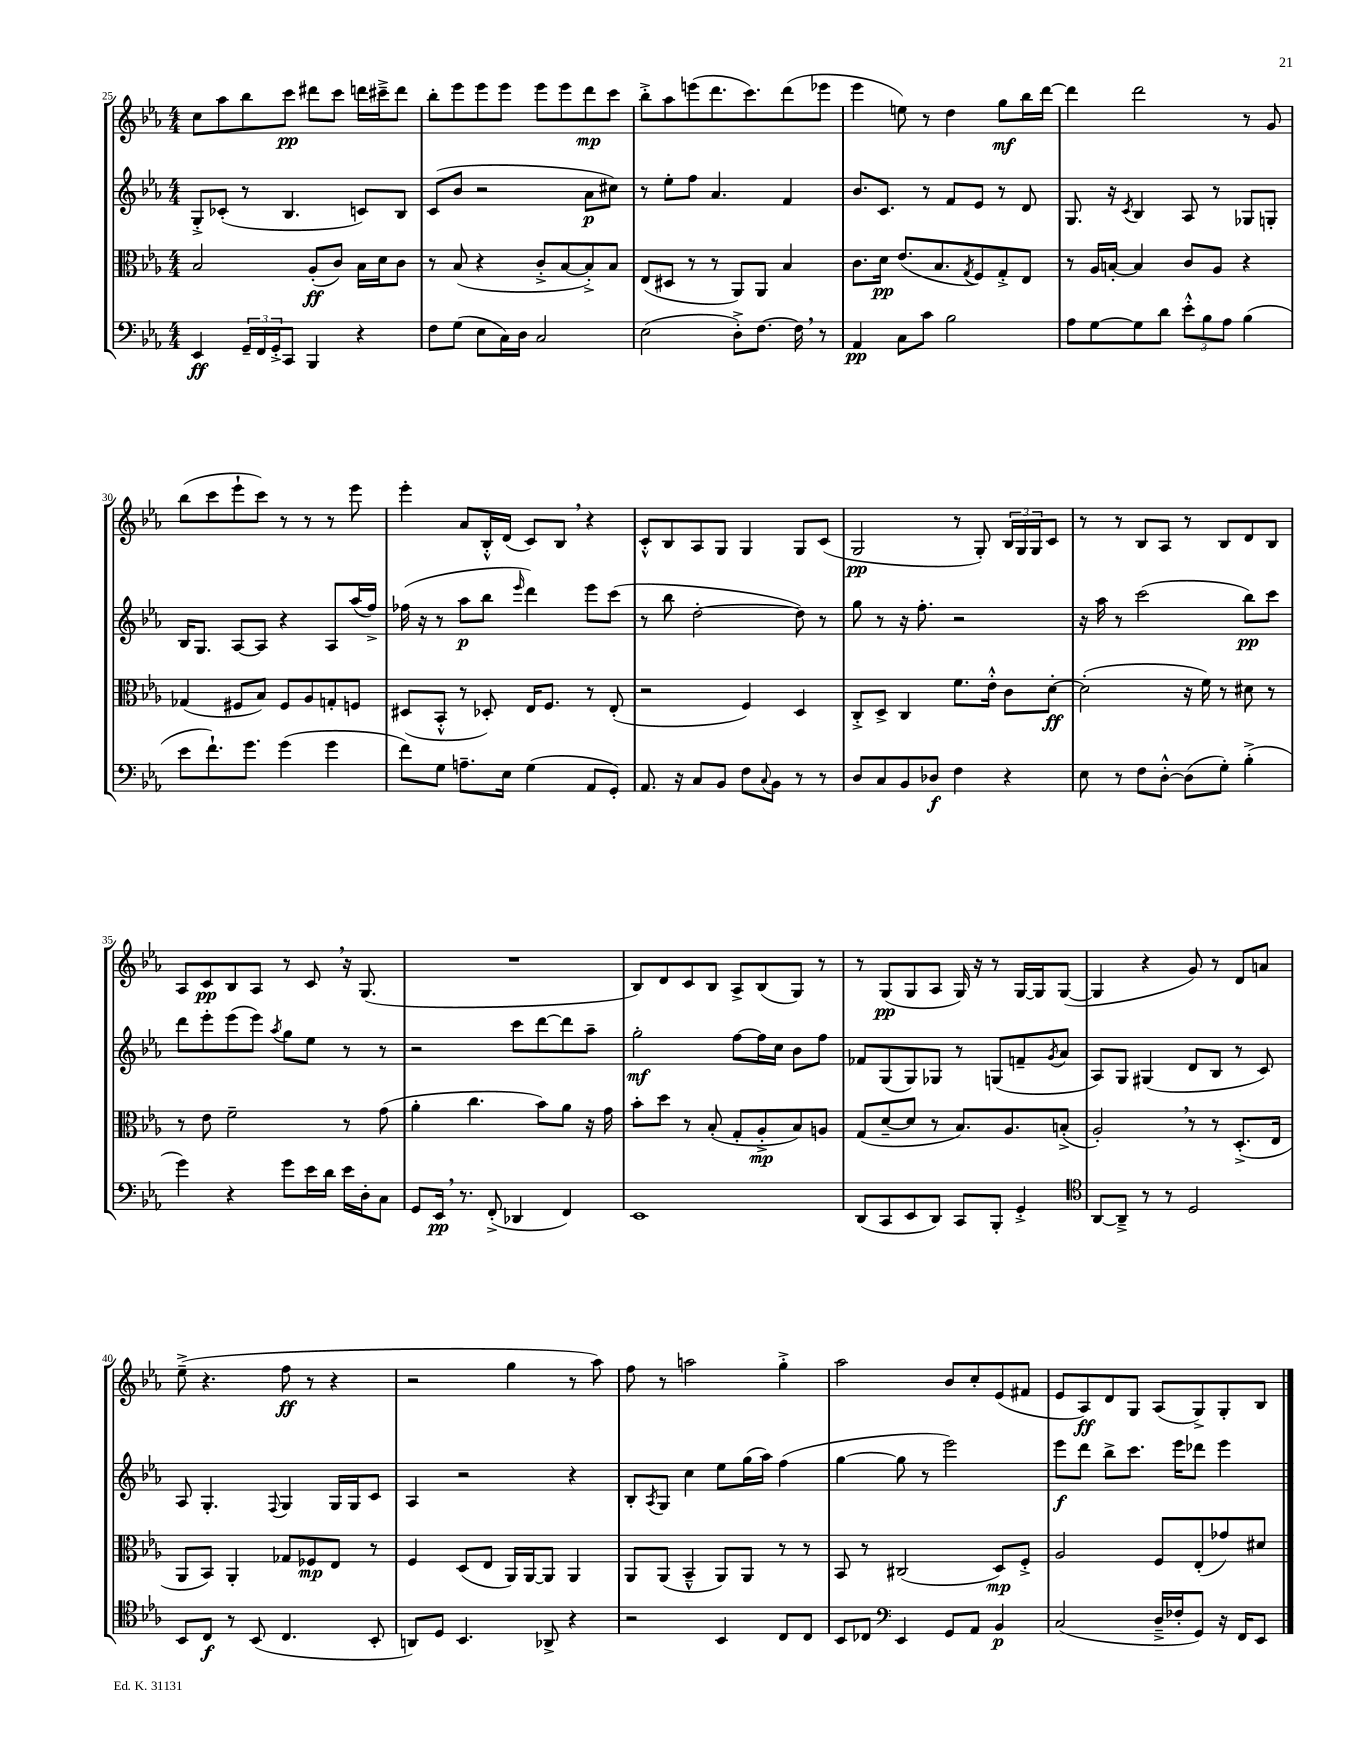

**kern	**kern	**kern	**kern
*staff4	*staff3	*staff2	*staff1
*clefF4	*clefC3	*clefG2	*clefG2
*k[b-e-a-]	*k[b-e-a-]	*k[b-e-a-]	*k[b-e-a-]
*M4/4	*M4/4	*M4/4	*M4/4
4EE-	2B-	8G'^	8cc
.	.	(8c-'	8aa-
24GG~	.	8r	8bb-
24FF	.	.	.
24GG'^	.	.	.
8CC	.	4.B-	8ccc
4BBB-	(8A-'	.	8ddd#
.	8c)	.	8ccc
4r	16B-	8c)	16ddd
.	16d	.	16ccc#~^
.	8c	8B-	8ddd
=	=	=	=
8F	8r	(8c	8bb-'
(8G	(8B-	8b-	8eee-
8E-	4r	2r	8eee-
16C)	.	.	8eee-
16D	.	.	.
2C	8c'^	.	8eee-
.	[8B-	.	8eee-
.	8B-'^])	8a-	8ddd
.	8B-	8cc#)	8ccc
=	=	=	=
(2E-	(8E-	8r	8bb-'^
.	8D#	8ee-'	8aa-
.	8r	8ff	(8eee
.	8r	4.a-	8.ddd
8D'^)	8AA-)	.	.
.	.	.	8.ccc)
[8.F	8AA-	.	.
.	4B-	4f	(8ddd
16F]	.	.	.
8r	.	.	8eee-
=	=	=	=
4AA-	8.c	8.b-	4eee-
.	16d	8.c	.
8C	(8.e-	.	8ee)
8c	.	8r	8r
.	8.B-	.	.
2B-	.	8f	4dd
.	8qG	.	.
.	8F)	8e-	.
.	8G'^	8r	8gg
.	8E-	8d	16bb-
.	.	.	[16ddd
=	=	=	=
8A-	8r	8.G	4ddd]
[8G	16A-	.	.
.	[16B'	16r	.
.	.	8qc	.
8G]	4B]	4B-	2ddd
8d	.	.	.
12e-'^^	8c	8A-	.
12B-	.	.	.
.	8A-	8r	.
12A-	.	.	.
(4B-	4r	8G-	8r
.	.	8G'	8g
=	=	=	=
8e-	(4G-	16B-	(8bb-
.	.	8.G	.
8.f`)	.	.	8ccc
.	8F#	[8A-	8eee-`
8.g	.	.	.
.	8B-)	8A-]	8ccc)
(4g	8F#	4r	8r
.	8A-	.	8r
4g	8G'	8A-	8r
.	8F	(16aa-	8eee-
.	.	16ff^)	.
=	=	=	=
8f)	(8D#	(16ff-	4eee-'
.	.	16r	.
8G	8BB-'^^	8r	.
8.A~	8r	8aa-	8a-
.	8D-')	8bb-	16B-'^^
16E-	.	.	(16d
.	.	16qqeee-	.
(4G	16E-	4ddd)	8c)
.	8.F	.	.
.	.	.	8B-
8AA-	8r	8eee-	4r
8GG')	(8E-'	(8ccc	.
=	=	=	=
8.AA-	2r	8r	8c'^^
.	.	8bb-	8B-
16r	.	.	.
8C	.	[2dd'	8A-
8BB-	.	.	8G
8F	4F)	.	4G
8qqC	.	.	.
8BB-	.	.	.
8r	4D	8dd])	8G
8r	.	8r	(8c
=	=	=	=
8D	8C'^	8gg	2G
8C	8D^	8r	.
8BB-	4C	16r	.
.	.	8.ff'	.
8D-	.	.	.
4F	8.f	2r	8r
.	.	.	8G')
.	16e-'^^	.	.
4r	8c	.	24B-
.	.	.	24G
.	.	.	24G
.	[8d'	.	8c
=	=	=	=
8E-	(2d']	16r	8r
.	.	16aa-	.
8r	.	8r	8r
8F	.	(2ccc	8B-
[8D'^^	.	.	8A-
(8D]	16r	.	8r
.	16f)	.	.
8G')	8r	.	8B-
(4B-'^	8d#	8bb-)	8d
.	8r	8ccc	8B-
=	=	=	=
4g)	8r	8ddd	8A-
.	8e-	8eee-'	8c
4r	2f~	(8eee-	8B-
.	.	8eee-)	8A-
.	.	8qaa-	.
8g	.	8gg	8r
16e-	.	8ee-	8c
16d	.	.	.
16e-	8r	8r	16r
16D'	.	.	(8.G
8C	(8g	8r	.
=	=	=	=
8GG	4a-'	2r	1r
16EE-	.	.	.
8.r	.	.	.
.	4.cc	.	.
(8FF'^	.	.	.
4DD-	.	8ccc	.
.	8b-)	[8ddd	.
4FF)	8a-	8ddd]	.
.	16r	8aa-~	.
.	16g	.	.
=	=	=	=
1EE-	8b-'	2gg'	8B-)
.	8dd	.	8d
.	8r	.	8c
.	(8B-'	.	8B-
.	8G'	[8ff	8A-^
.	8A-'^	16ff]	(8B-
.	.	16cc	.
.	8B-)	8b-	8G)
.	8A	8ff	8r
=	=	=	=
(8DD	(8G	8f-	8r
8CC	[8d~	(8G	(8G
8EE-	8d]	8G)	8G
8DD)	8r	8G-	8A-
8CC	8.B-)	8r	16G)
.	.	.	16r
8BBB-'	.	(8G	8r
.	8.A-	.	.
4GG'^	.	8f~	[16G
.	.	.	16G]
.	.	8qg	.
.	(8B'^	8a-	([8G
=	=	=	=
*clefC4	*	*	*
[8AA-	2A-')	8A-)	4G]
8AA-~^]	.	8G	.
8r	.	(4G#	4r
8r	.	.	.
2D	8r	8d	8g)
.	8r	8B-	8r
.	(8.D'^	8r	8d
.	.	8c)	8a
.	16E-	.	.
=	=	=	=
8BB-	8AA-	8A-	(8ee-~^
8C	8BB-)	4.G'	4.r
8r	4AA-'	.	.
(8BB-	.	.	.
.	.	8qqF	.
4.C	8G-	4G	8ff
.	8F-	.	8r
.	8E-	16G	4r
.	.	16G	.
8BB-'	8r	8c	.
=	=	=	=
8AA)	4F	4A-	2r
8D	.	.	.
4.BB-	(8D	2r	.
.	8E-	.	.
.	16AA-)	.	4gg
.	[16AA-	.	.
8AA-^	8AA-]	.	.
4r	4AA-	4r	8r
.	.	.	8aa-)
=	=	=	=
2r	8AA-	8B-'	8ff
.	.	8qA-	.
.	(8AA-	8G	8r
.	4BB-~^^	4cc	2aa
4BB-	8AA-)	8ee-	.
.	8AA-	(16gg	.
.	.	16aa-)	.
8C	8r	(4ff	4gg'^
8C	8r	.	.
=	=	=	=
8BB-	8BB-	[4gg	2aa-
8C-	8r	.	.
*clefF4	*	*	*
4EE-	(2C#	8gg]	.
.	.	8r	.
8GG	.	2eee-)	8b-
8AA-	.	.	8cc'
4BB-	8D)	.	(8e-
.	8F'^	.	8f#
=	=	=	=
(2C	2A-	8eee-	8e-
.	.	8ddd	8A-)
.	.	8bb-^	8d
.	.	8.ccc	8G
16D~^	8F	.	(8A-
16F-'	.	16eee-	.
8GG)	(8E-'	8ddd-	8G^)
16r	8g-)	4eee-	8G'
16FF	.	.	.
8EE-	8d#	.	8B-
==	==	==	==
*-	*-	*-	*-
